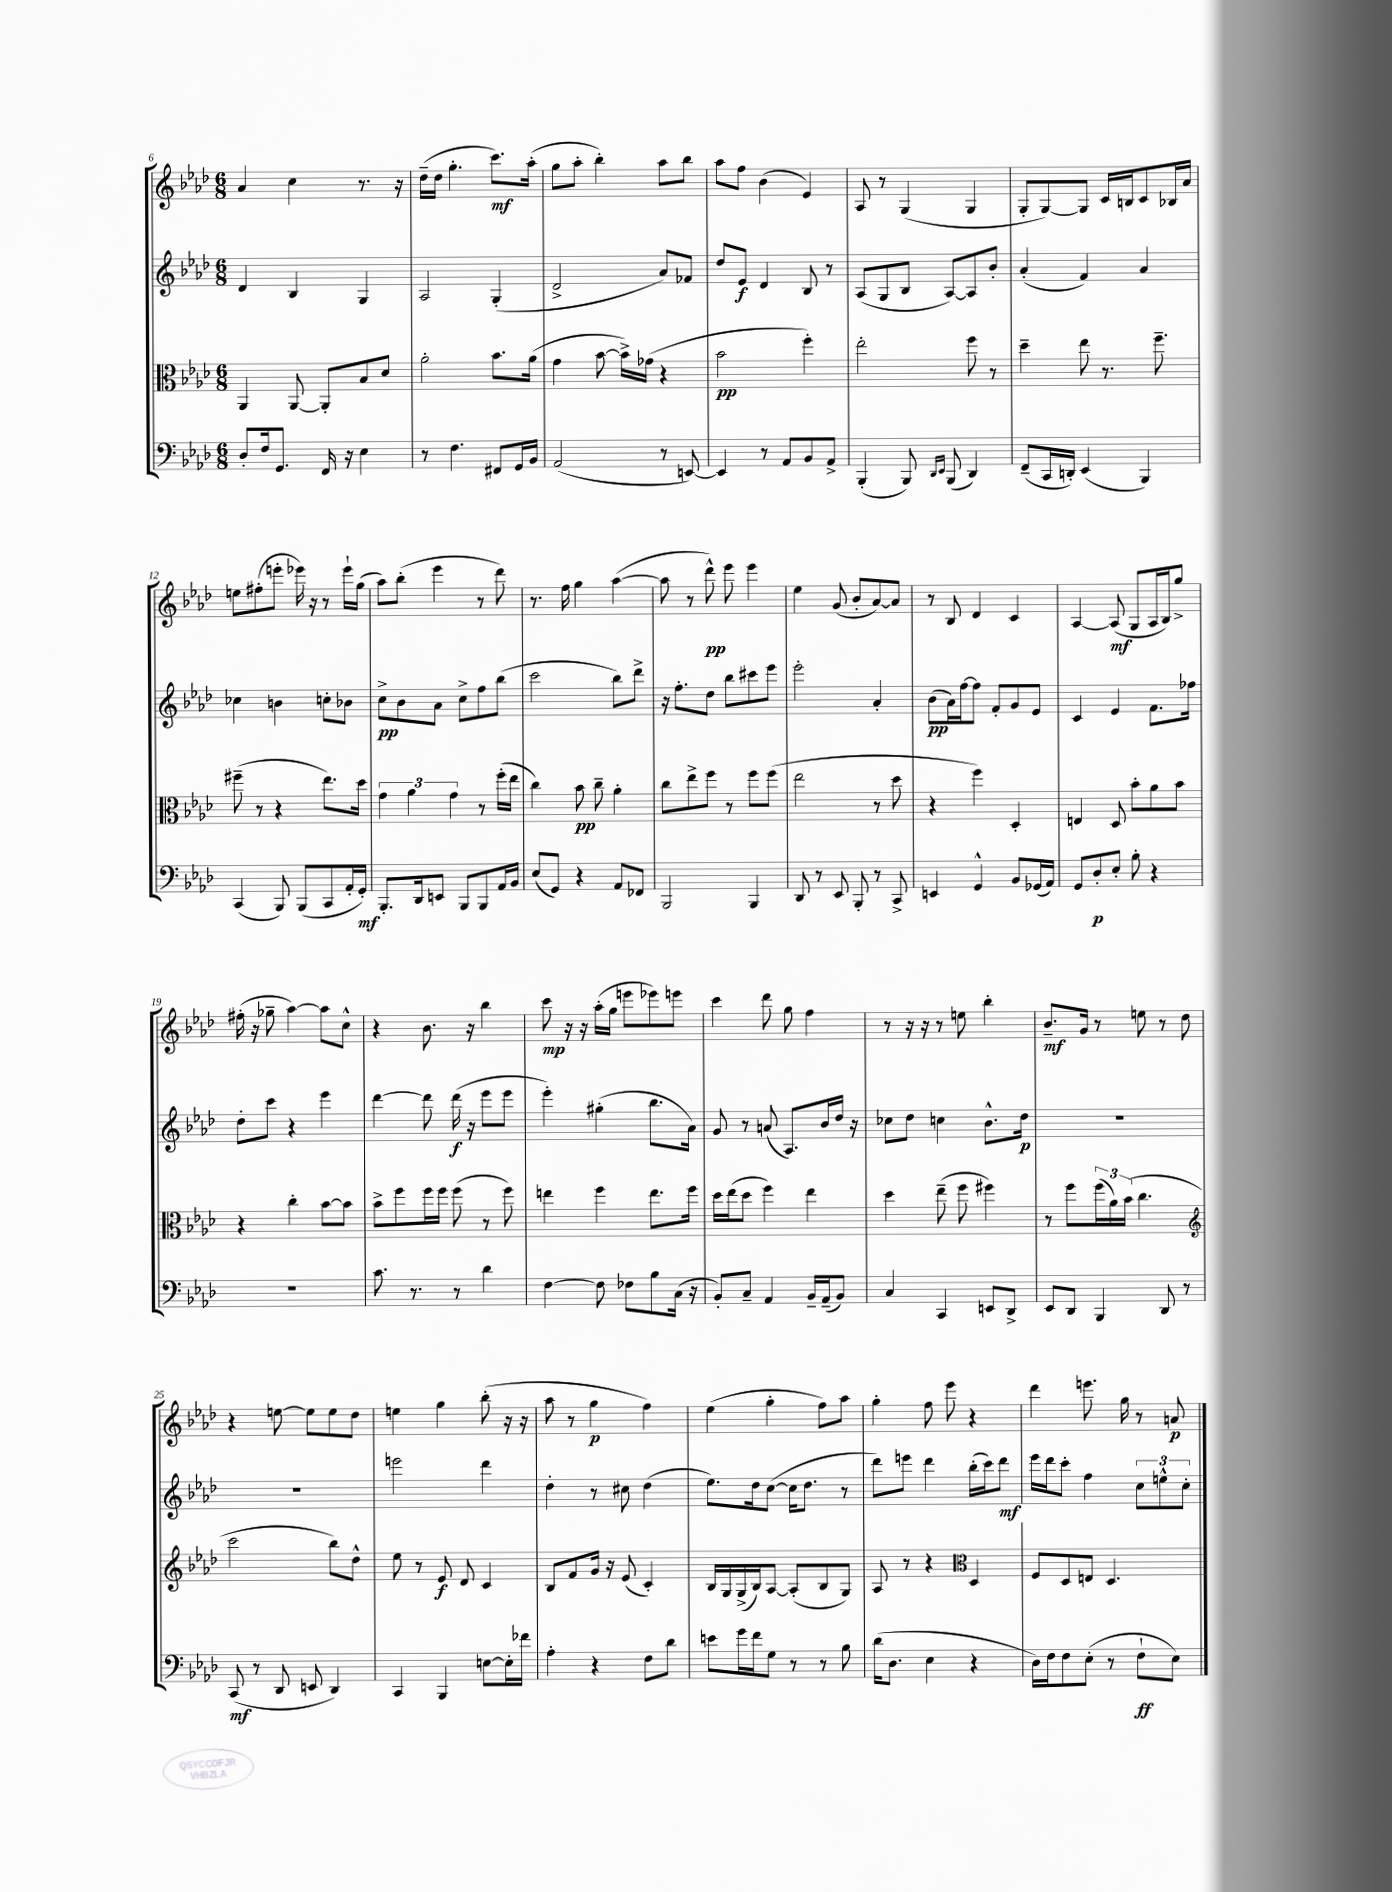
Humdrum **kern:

**kern	**kern	**kern	**kern
*staff4	*staff3	*staff2	*staff1
*clefF4	*clefC3	*clefG2	*clefG2
*k[b-e-a-d-]	*k[b-e-a-d-]	*k[b-e-a-d-]	*k[b-e-a-d-]
*M6/8	*M6/8	*M6/8	*M6/8
8D-'/L	4AA-/	4d-/	4a-/
16F/k	.	.	.
8.GG/J	.	.	.
.	[8AA-/	4B-/	4cc\
16FF/	8AA-'/]L	.	.
16r	.	.	.
4E-\	8B-/	4G/	8.r
.	8d-/J	.	.
.	.	.	16r
=	=	=	=
8r	2a-'\	2A-/	(16dd-~\LL
.	.	.	16dd-\JJ
4.F\	.	.	4.gg'\
8FF#/L	8.b-\L	(4G'/	8.ccc\L)
16GG/L	.	.	.
16BB-/JJ	(16a-\Jk	.	(16aa-'\Jk
=	=	=	=
(2AA-/	4g\	2d-^/	8gg\L
.	.	.	8aa-'\J
.	[8b-\	.	4bb-'\)
.	16b-^\]LL)	.	.
.	(16g-\JJ	.	.
8r	4r	8a-/L)	8aa-\L
[8EE/)	.	8f-/J	8bb-\J
=	=	=	=
4EE/]	2b-\	8dd-/L	8aa-\L
.	.	8e-/J	8ff\J
8r	.	4d-/	(4b-\
8AA-/L	.	.	.
8BB-/	4ff'\)	8B-/	4e-/)
8AA-^/J	.	8r	.
=	=	=	=
(4BBB-'/	2ee-'\	(8A-/L	8A-/
.	.	8G/	8r
8BBB-/)	.	8B-/J	(4G/
16qqDD-/LL	.	.	.
16qqEE-/JJ	.	.	.
(8BBB-/	.	[8A-/L)	.
4DD-/)	8ff\	8A-/]	4G/
.	8r	8b-'/J	.
=	=	=	=
(8FF~/L	4dd-~\	(4a-'/	8G'/L
16CC/L	.	.	[8G/)
16DD'/JJ)	.	.	.
(4EE-/	8ee-\	4f/)	8G/]J
.	8.r	.	16c/LL
.	.	.	16B/J
4BBB-/)	.	4a-/	8c/
.	8.ff~\	.	.
.	.	.	16B-/L
.	.	.	16a-/JJ
=	=	=	=
(4CC/	(8ff#~\	4cc-\	8ee\L
.	8r	.	(8ff#'\
8BBB-/)	4r	4b\	8eee'\J
(8BBB-/L	.	.	16eee-\)
.	.	.	16r
8CC/	8.ee-\L)	8cc'\L	8r
16AA-'/L	.	8b-\J	16eee-`\LL
16GG'/JJ)	16dd-\Jk	.	(16gg\JJ
=	=	=	=
8.BBB-'/L	6g\	8cc^\L	8aa-\L)
.	.	8b-\	(8bb-'\J
.	6a-\	.	.
16DD-/k	.	.	.
8EE/J	.	8a-\J	4eee-\
.	6g\	.	.
8BBB-/L	.	8cc^\L	.
8BBB-/	8r	8ff\	8r
16AA-/L	(16ff'\LL	(8bb-\J	8ddd-\)
16BB-/JJ	16ee-\JJ	.	.
=	=	=	=
(8E-/L	4cc\)	2ccc\	8.r
8GG/J)	.	.	.
.	.	.	16ff\
4r	8b-\	.	4gg\
.	8cc~\	.	.
8AA-/L	4a-'\	8bb-\L)	([4aa-\
8FF-/J	.	8ddd-^\J	.
=	=	=	=
2BBB-/	8cc\L	16r	8aa-\]
.	.	8.ff'\L	.
.	8ee-^\	.	8r
.	8ff\J	8dd-\J	8ddd-^^\)
.	8r	8bb-\L	8eee-\
4BBB-/	8ff\L	8ccc#\	4eee-\
.	(8ff\J	8eee-\J	.
=	=	=	=
8DD-/	2ee-\	2eee-'\	4ee-\
8r	.	.	.
8EE-/	.	.	(8g/
8BBB-'/	.	.	8b-'/L
8r	8r	4a-'/	[8a-/)
8CC^/	8dd-\	.	8a-/]J
=	=	=	=
4EE/	4r	(8b-\L	8r
.	.	16a-\L)	8B-/
.	.	[16ff\J	.
4GG^^/	4ff\)	8ff\]J	4d-/
.	.	8f'/L	.
8BB-/L	4D-'/	8g/	4c/
(16GG-/L	.	8e-/J	.
16AA-/JJ)	.	.	.
=	=	=	=
8GG/L	4E/	4c/	[4A-/
8D-'/	.	.	.
8E-'/J	8D-/	4e-/	(8A-/]
8B-'\	8b-'\L	.	8G/L
4r	8a-\	8.f\L	16A-/L
.	.	.	16B-/J)
.	8b-\J	.	8gg^/J
.	.	16ff-\Jk	.
=	=	=	=
2.r	4r	8dd-'\L	(16ff#'\
.	.	.	16r
.	.	8ccc\J	8gg-~\
.	4cc'\	4r	[4aa-\)
.	[8b-\L	4eee-\	8aa-\]L
.	8b-\]J	.	8cc^^\J
=	=	=	=
8.c\	8b-^\L	[4ddd-\	4r
.	8ff\	.	.
8.r	.	.	.
.	16ff\L	8ddd-\]	8.b-\
.	16ff\JJ	.	.
8r	(8ff\	(16ddd-\	.
.	.	16r	16r
4d-\	8r	8eee-\L	4bb-\
.	8ff\)	8eee-\J	.
=	=	=	=
[4F\	4ee\	4eee-'\)	8ccc\
.	.	.	16r
.	.	.	16r
8F\]	4ff\	(4gg#'\	(16aa-'\LL
.	.	.	16gg\JJ
8F-\L	.	.	8eee\L
8B-\	8.ee\L	8.bb-\L	8eee-\)
(16C\Jk	.	.	8eee\J
16r	16ff\Jk	16a-\Jk)	.
=	=	=	=
8BB-'/L)	16dd-\LL	8g/	4ccc\
.	(16ee-\J	.	.
8C~/J	8dd-\J	8r	.
4AA-/	4ff\)	(8a/	8ddd-\
.	.	8.A-/L)	8gg\
16BB-~/LL	4ee-\	.	4ff\
(16AA-~/J	.	16b-/L	.
8BB-/J)	.	16dd-/JJ	.
.	.	16r	.
=	=	=	=
4C/	4dd-\	8cc-\L	8r
.	.	8dd-\J	16r
.	.	.	16r
4CC/	(8ee-~\	4cc\	8r
.	8ff\	.	8ee\
8EE/L	4ff#\)	8.b-^^\L	4bb-'\
8DD-^/J	.	.	.
.	.	16dd-\Jk	.
=	=	=	=
8EE-/L	8r	2.r	8.b-~/L
8DD-/J	8ff\L	.	.
.	.	.	16g/Jk
4BBB-/	(24ff\L	.	8r
.	24a-\)	.	.
.	(24b-\JJ	.	.
.	4.cc\	.	8ee\
8DD-/	.	.	8r
8r	.	.	8dd-\
=	=	=	=
*	*clefG2	*	*
(8CC/	2ccc\	2.r	4r
8r	.	.	.
8DD-/	.	.	[8ee\
8EE/	.	.	8ee\]L
4DD-/)	8bb-\L)	.	8ee\
.	8dd-^^\J	.	8dd-\J
=	=	=	=
4CC/	8ee-\	2eee\	4ee\
.	8r	.	.
4BBB-/	8e-/	.	4gg\
.	8d-/	.	.
[8E\L	4c/	4ddd-\	(8bb-'\
16E'\]L	.	.	16r
16f-\JJ	.	.	16r
=	=	=	=
4A-'\	8B-/L	4dd-'\	8aa-\
.	8f/	.	8r
4r	16g/Jk	8r	4gg\
.	16r	.	.
.	(8e-/	8cc#\	.
8F\L	4c'/)	(4dd-\	4ff\)
8d-\J	.	.	.
=	=	=	=
8e\L	16B-/LL	8.ee-\L)	(4ee-\
.	16G/	.	.
16g\L	(16G^/	.	.
16f\J	16B-/J)	16dd-\k	.
8G\J	[8A-/J	([8cc\J	4gg'\
8r	(8A-'/]L	16cc\]LK	.
.	.	8.dd-\J	.
8r	8B-/	.	8ff\L)
8B-\	8G/J)	8r	8aa-\J
=	=	=	=
(16d-\LK	8A-/	8ddd-\L)	4gg'\
8.D-\J	.	.	.
.	8r	8eee\J	.
4E-\	4r	4ddd-\	8ff\
.	.	.	8eee-\
*	*clefC3	*	*
4r	4D-/	(16bb-'\LL	4r
.	.	16ccc\J)	.
.	.	8ddd-\J	.
=	=	=	=
16D-\LL)	8F/L	16eee-\LL	4ddd-\
16F\J	.	16ddd-\J	.
8F\	8D-/	8ccc'\J	.
(8E-'\J	8E/J	4ff\	8.eee\
8r	4.D-/	.	.
.	.	.	16gg\
8F`\L	.	12cc\L	8r
.	.	12ee^^\	.
8E-\J)	.	.	8a/
.	.	12cc'\J	.
==	==	==	==
*-	*-	*-	*-
